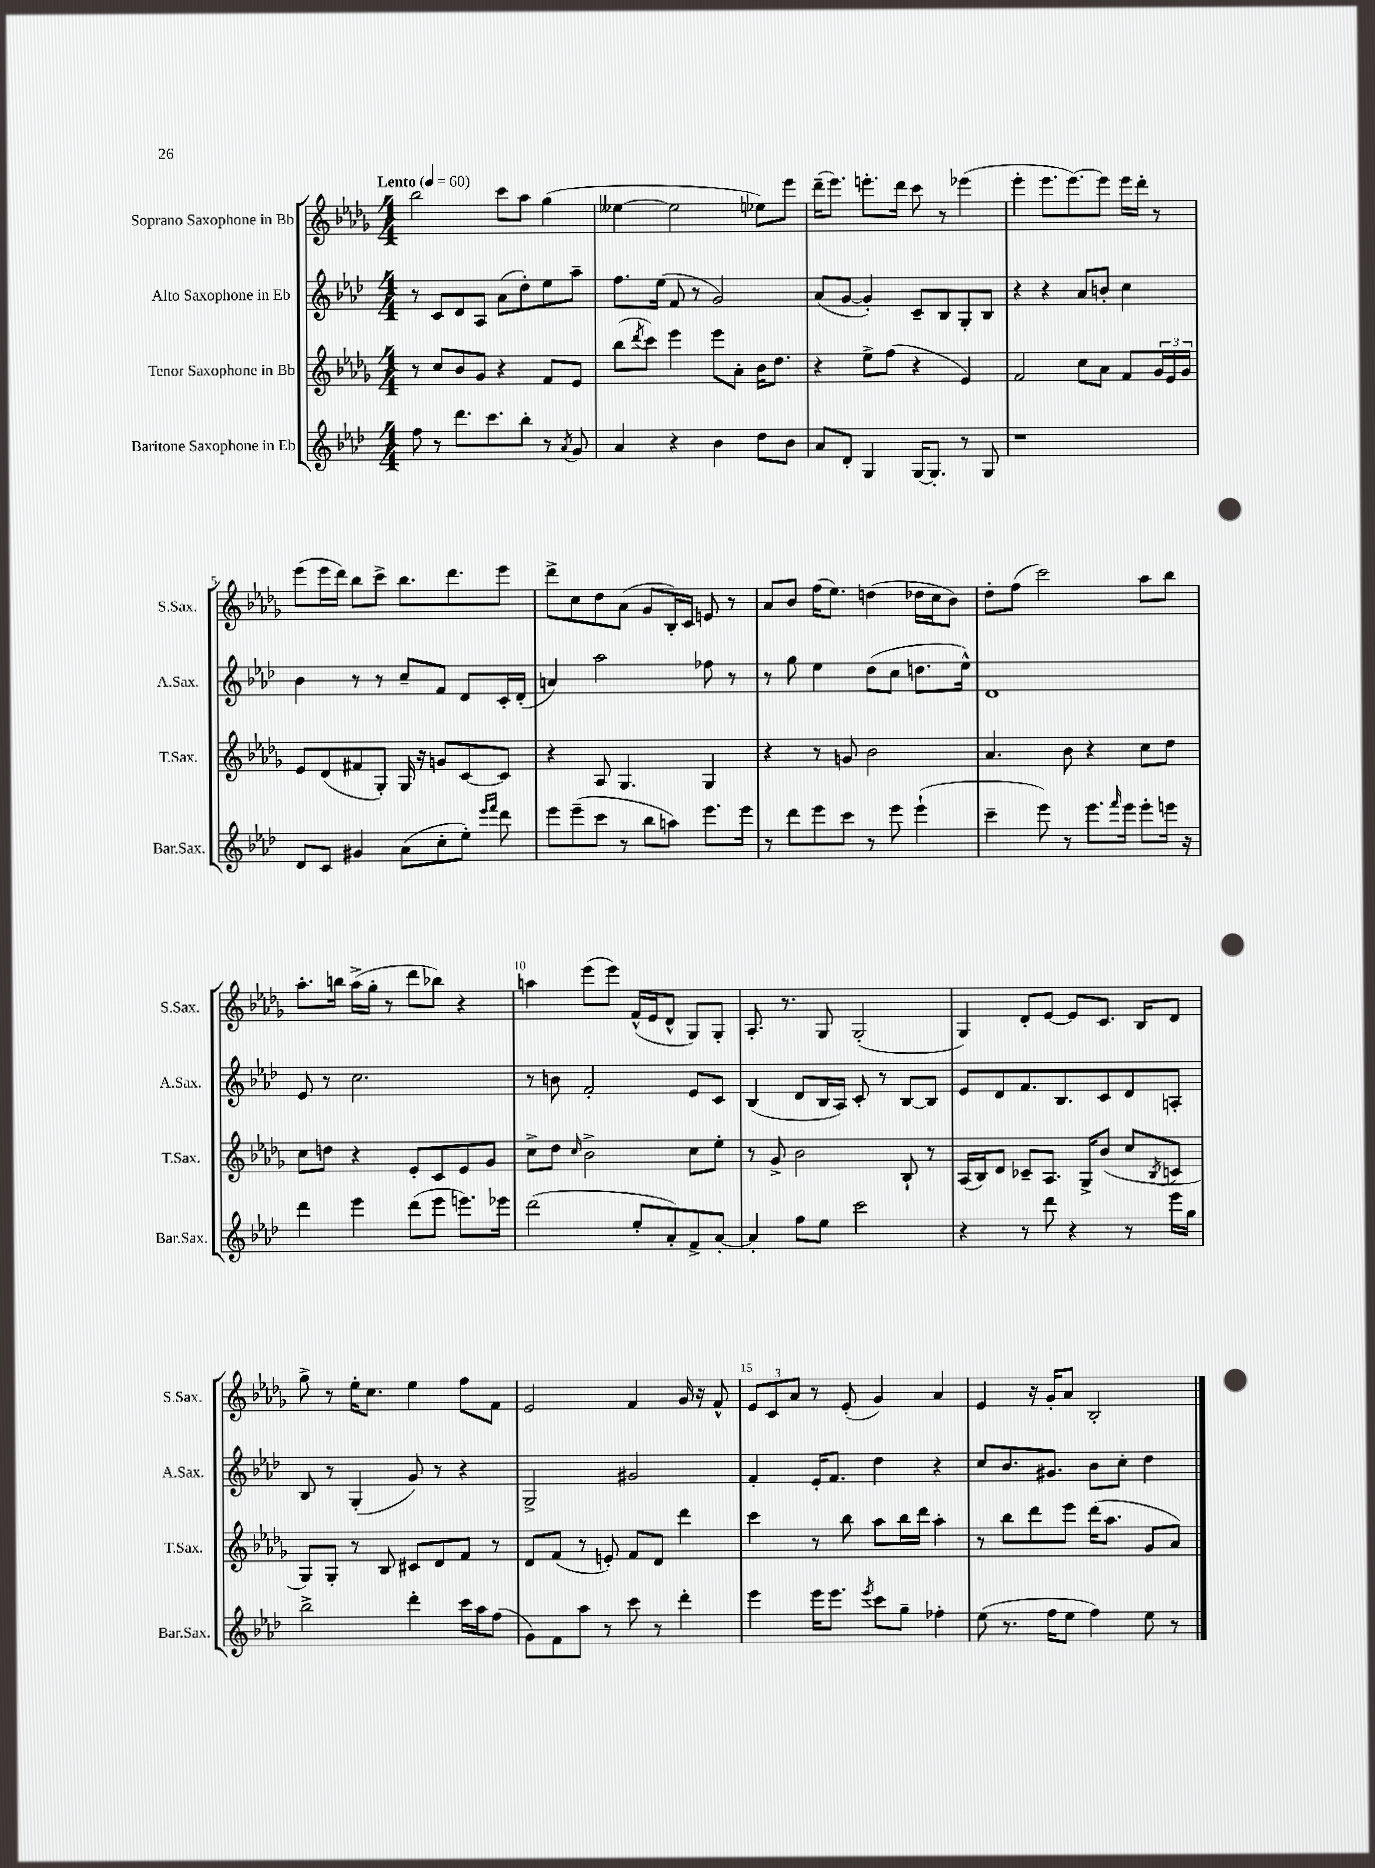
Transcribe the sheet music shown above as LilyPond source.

<<
\new StaffGroup <<
\new Staff = "s0" \with { instrumentName = "Soprano Saxophone in Bb" shortInstrumentName = "S.Sax." } {
    \clef treble \key des \major \numericTimeSignature \time 4/4 \tempo "Lento" 4 = 60
    bes''2 c'''8 aes''8 ges''4( |
    eeses''4~ eeses''2 ees''8) ees'''8 |
    des'''16--( ees'''8.) e'''8.-. des'''16 c'''8 r8 ees'''4( |
    ees'''4-. ees'''8. ees'''8.~) ees'''8 ees'''16 des'''16-. r8 |
    ees'''8( ees'''16 des'''16) bes''8 c'''8-> bes''8. des'''8. ees'''8 |
    des'''8-> c''8 des''8 aes'8( ges'8 bes16-.) c'16 e'8 r8 |
    aes'8 bes'8 f''16( ees''8.) d''4( des''16 c''16 bes'8) |
    des''8-. f''8( c'''2) aes''8 bes''8 |
    aes''8.-. b''16 aes''16->( ges''16-. r8 des'''8 bes''8) r4 |
    a''4 ees'''8( ees'''8) f'16-^( ees'16 des'8-^ ges8) ges8-. |
    aes8.-. r8. ges8 ges2-.( |
    ges4) des'8-. ees'8~ ees'8 c'8. bes16 des'8 |
    ges''8-> r8 ees''16-. c''8. ees''4 f''8 f'8 |
    ees'2 f'4 ges'16 r16 f'8-^ |
    \tuplet 3/2 { ees'8 c'8 aes'8 } r8 ees'8-.( ges'4) aes'4 |
    ees'4 r16 ges'16-. aes'8 bes2-. \bar "|." |
}
\new Staff = "s1" \with { instrumentName = "Alto Saxophone in Eb" shortInstrumentName = "A.Sax." } {
    \clef treble \key aes \major \numericTimeSignature \time 4/4
    r8 c'8 des'8 aes8 aes'8( des''8-.) ees''8 aes''8-- |
    f''8. ees''16( f'8 r8 g'2) |
    aes'8( g'8~ g'4-.) c'8-- bes8 g8-. bes8 |
    r4 r4 aes'8 b'8-. c''4 |
    bes'4 r8 r8 c''8-- f'8 des'8 c'16-. des'16-.( |
    a'4) aes''2 fes''8 r8 |
    r8 g''8 ees''4 des''8( c''8 d''8. ees''16-^) |
    des'1 |
    ees'8 r8 c''2. |
    r8 b'8 f'2-. ees'8 c'8 |
    bes4( des'8 bes16 aes16) c'8-. r8 bes8~ bes8 |
    ees'8 des'8 f'8. bes8. c'8 des'8 a8-. |
    bes8 r8 g4-.( g'8) r8 r4 |
    g2-> gis'2 |
    f'4-. ees'16-. f'8. des''4 r4 |
    c''8 bes'8. gis'8. bes'8 c''8-. des''4 \bar "|." |
}
\new Staff = "s2" \with { instrumentName = "Tenor Saxophone in Bb" shortInstrumentName = "T.Sax." } {
    \clef treble \key des \major \numericTimeSignature \time 4/4
    r8 c''8 bes'8 ges'8 r4 f'8 ees'8 |
    bes''8( \acciaccatura { des'''8 } c'''8) ees'''4 ees'''8 aes'8-. bes'16 des''8. |
    r4 ees''8-> f''8( r4 ees'4) |
    f'2 c''8 aes'8 f'8 \tuplet 3/2 { ges'16 ees'16 ges'16 } |
    ees'8 des'8( fis'8 ges8-.) ges16 r16 g'8 c'8~ c'8 |
    r4 aes8 ges4. ges4 |
    r4 r8 g'8 bes'2 |
    aes'4. bes'8 r4 c''8 des''8 |
    c''8 d''8 r4 ees'8-. c'8 ees'8 ges'8 |
    c''8-> des''8 \grace { c''16 } bes'2-> c''8 ees''8-. |
    r8 ges'8-> bes'2 bes8-! r8 |
    aes16( bes16) des'8 ces'8-- aes8. ges16-> bes'8( c''8 \acciaccatura { bes8 } c'8 |
    ges8) ges8-. r8 bes8 cis'8 des'8 f'8 r8 |
    des'8 f'8( r8 e'8-.) f'8 des'8 des'''4 |
    c'''4 r8 bes''8 aes''8 bes''16 des'''16 aes''4-. |
    r8 bes''8 des'''8 ees'''8 des'''16( aes''8. ges'8 aes'8) \bar "|." |
}
\new Staff = "s3" \with { instrumentName = "Baritone Saxophone in Eb" shortInstrumentName = "Bar.Sax." } {
    \clef treble \key aes \major \numericTimeSignature \time 4/4
    f''8 r8 des'''8. c'''8. bes''8-. r8 \acciaccatura { aes'8 } g'8 |
    aes'4 r4 bes'4 des''8 bes'8 |
    aes'8 des'8-. g4 g16~ g8.-. r8 g8 |
    r1 |
    des'8 c'8 gis'4 aes'8( c''8-. ees''8-.) \grace { ees'''16 f'''16 } des'''8 |
    ees'''8 ees'''8--( c'''8 r8 bes''8 a''8) ees'''8. ees'''16 |
    r8 des'''8 ees'''8 c'''8 r8 ees'''8 ees'''4-!( |
    c'''4-- ees'''8) r8 ees'''8. \grace { f'''16 } ees'''16 ees'''8-. e'''16 r16 |
    des'''4 ees'''4 des'''8( ees'''8 e'''8.) ees'''16 |
    des'''2( ees''8-. aes'8-.) f'8-> aes'8~-. |
    aes'4-. f''8 ees''8 c'''2 |
    r4 r8 des'''8 r4 r8 ees'''16 g''16 |
    bes''2-> des'''4-. c'''16 aes''16 f''8( |
    g'8) f'8 aes''8 r8 c'''8 r8 des'''4-. |
    ees'''4 ees'''16 ees'''8. \acciaccatura { ees'''8 } c'''8 g''8-- fes''4-. |
    ees''8( r8. f''16 ees''8 f''4) ees''8 r8 \bar "|." |
}
>>
>>
\layout { \context { \Score \override BarNumber.break-visibility = ##(#f #t #t) barNumberVisibility = #(every-nth-bar-number-visible 5) } }
